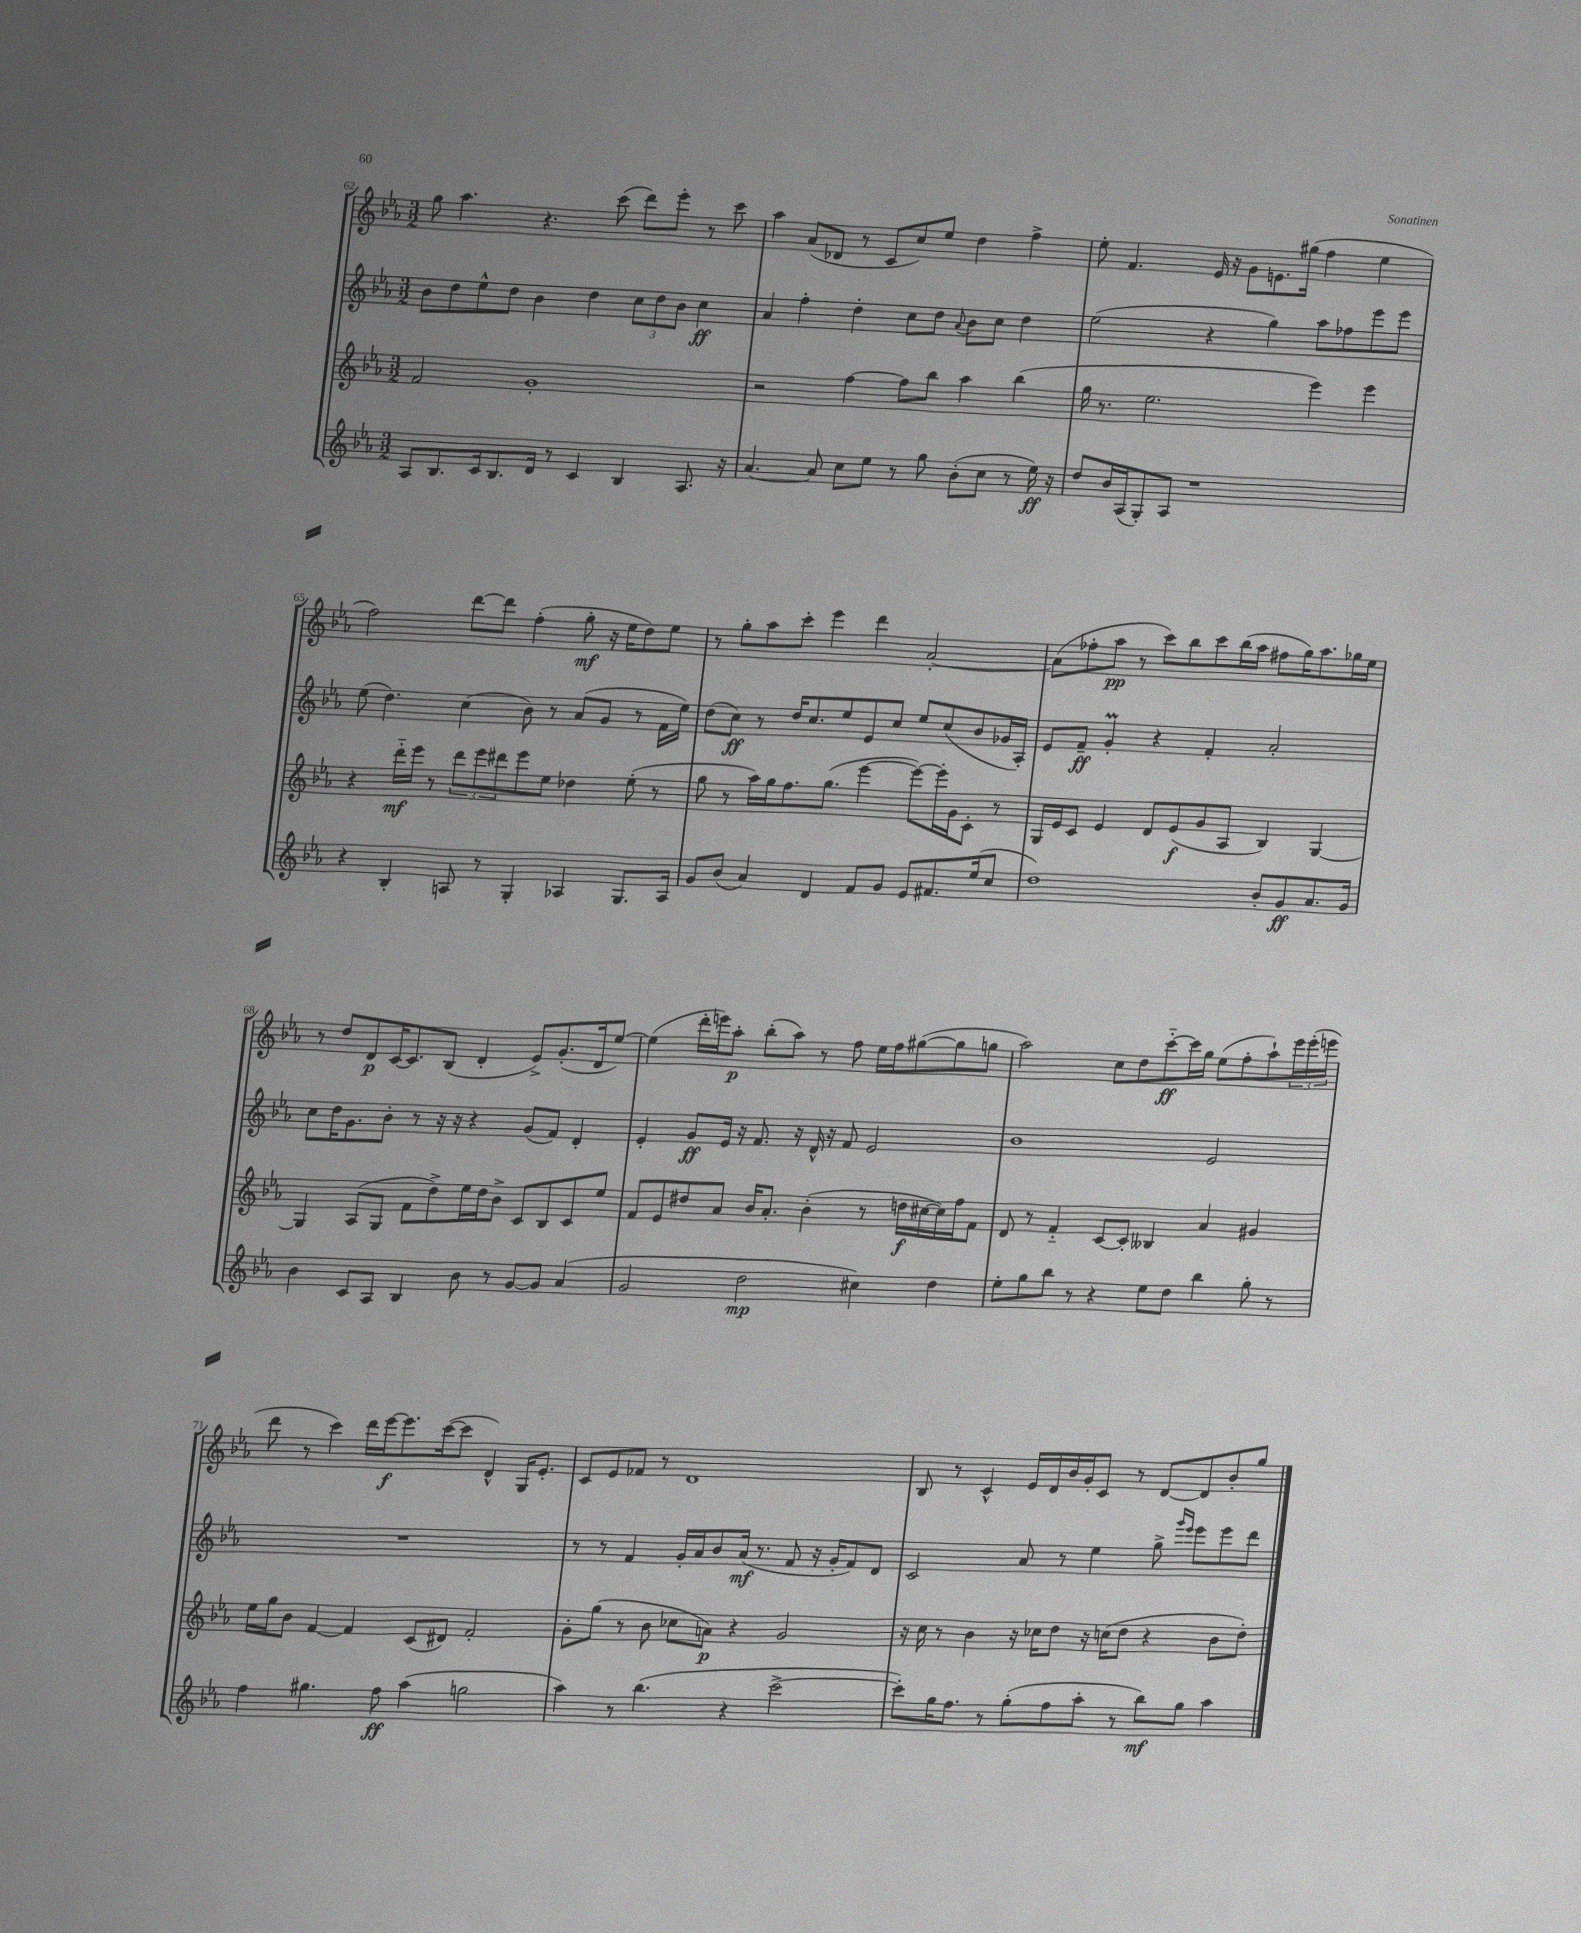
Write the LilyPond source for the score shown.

<<
\new StaffGroup <<
\new Staff = "s0" {
    \clef treble \key ees \major \numericTimeSignature \time 3/2
    g''8 aes''4. r4. c'''8( d'''8) ees'''8-. r8 c'''8 |
    aes''4 aes'8( des'8 r8 c'8 c''8) ees''8 d''4 f''4-> |
    ees''8-. f'4. ees'16 r16 g'8 e'8. gis''16( f''4 ees''4 |
    f''2) d'''8~ d'''8 f''4-.( g''8-.\mf r16 ees''16 d''8) ees''8 |
    r8 g''8-. aes''8 c'''8-. ees'''4 d'''4 aes'2~-. |
    aes'8( fes''8-. aes''8\pp r8 c'''8) bes''8 c'''8 bes''16( aes''16 fis''8 g''16) aes''8. ges''16 ees''16 |
    r8 d''8 d'8\p c'16~ c'8. bes8( d'4-. ees'8->) g'8.-.( d'16 ees''8~) |
    ees''4( d'''16-. e'''16) aes''8-.\p bes''8-.( aes''8) r8 f''8 ees''16 f''16 gis''8~( gis''8 g''8 |
    aes''2) c''8 d''8 c'''8~-_\ff c'''16 g''16 ees''8( f''8-. aes''8-!) \tuplet 3/2 { ees'''16 ees'''16-.( e'''16 } |
    d'''8 r8 c'''4) d'''16 ees'''16~\f ees'''8. c'''16~( c'''8 d'4-^) g16 ees'8.-. |
    c'8 ees'8 fes'8 r8 d'1 |
    bes8 r8 c'4-^ ees'16 d'16 bes'16 g'16-. c'8 r8 d'8~ d'8 bes'8-. g''8 \bar "|." |
}
\new Staff = "s1" {
    \clef treble \key ees \major \numericTimeSignature \time 3/2
    bes'8 d''8 ees''8-^ d''8 bes'4 d''4 \tuplet 3/2 { c''8 d''8 bes'8 } c''4\ff |
    aes'4 f''4-. d''4-. c''8 d''8 \appoggiatura { aes'8 } bes'8 c''8 d''4 |
    ees''2( r4 g''4) aes''8 fes''8 ees'''8 ees'''8 |
    ees''8( d''4.) c''4( bes'8) r8 aes'8( g'8 r8 f'16 ees''16) |
    d''8( c''8\ff) r8 d''16 c''8. ees''8 ees'8 c''8 ees''8 c''8( bes'8 ges'16 aes16-.) |
    ees'8 f'8--\ff g'4-.\prall r4 f'4-. aes'2-. |
    c''8 d''16 g'8. bes'8-. r8 r16 r16 r4 g'8( f'8) d'4-. |
    ees'4-. g'8\ff ees'16 r16 f'8. r16 d'16-^ r16 f'8 ees'2 |
    bes'1 ees'2 |
    R1. |
    r8 r8 f'4 g'16-. aes'16 bes'8 aes'16\mf( r8. f'8 r16 g'16-. f'8) d'8 |
    c'2 aes'8 r8 ees''4 g''8-> \grace { g'''16 ees'''16 } ees'''8 ees'''8 d'''8 \bar "|." |
}
\new Staff = "s2" {
    \clef treble \key ees \major \numericTimeSignature \time 3/2
    f'2 g'1-. |
    r2 f''4~ f''8 bes''8 aes''4 bes''4( |
    g''16 r8. ees''2. ees'''4) ees'''4 |
    r4 d'''16-_\mf ees'''16 r8 \tuplet 3/2 { d'''8 ees'''8 dis'''8 } ees'''8 ees''8 des''4 ees''8-.( r8 |
    g''8 r8 aes''16) g''16 f''8. g''8.( ees'''4~ ees'''8~) ees'''16-. g'16 c'8-. r8 |
    g16 ees'16 c'8 ees'4 d'8 ees'8\f( g'8 aes8 bes4) g4~ |
    g4 aes8( g8 f'8 d''8->) ees''16 d''16 bes'8-> c'8 bes8 c'8 ees''8 |
    f'8 ees'8 dis''8 aes'8 bes'16 aes'8.-. bes'4-.( r8 d''16\f cis''16~ cis''16) f''16 f'8 |
    d'8 r8 f'4-_ c'8~ c'8-. beses4 aes'4 gis'4 |
    ees''16 g''16 bes'8 f'4~ f'4 c'8( dis'8) f'2-. |
    g'8-. g''8( r8 bes'8 ces''8 a'8\p) r4 g'2 |
    r16 c''16 r8 bes'4 r16 ces''16 d''8 r16 c''16( d''8 r4 bes'8 d''8-.) \bar "|." |
}
\new Staff = "s3" {
    \clef treble \key ees \major \numericTimeSignature \time 3/2
    aes8 bes8. c'16 bes8. d'16 r8 c'4 bes4 aes8. r16 |
    aes'4.~ aes'8 c''8 ees''8 r8 g''8 bes'8-.( c''8 r8 ees''16\ff) r16 |
    d''8 bes'16 aes16( g8-.) aes8 r1 |
    r4 bes4-. a8 r8 g4-. aes4 g8. aes16 |
    g'8 bes'8( aes'4) d'4 f'8 g'8 ees'8 fis'8. ees''16( c''8 |
    d''1) bes'8-. g'8\ff aes'8. g'16 |
    bes'4 c'8 aes8 bes4 bes'8 r8 g'8~ g'8 aes'4( |
    g'2 d''2\mp cis''4) d''4 |
    ees''8-. g''8 bes''8 r8 r4 ees''8 d''8 bes''4 g''8-. r8 |
    f''4 gis''4. f''8\ff aes''4( g''2 |
    aes''4) r8 bes''4.( r4 c'''2~-> |
    c'''8-.) g''16 f''8. r8 g''8-.( f''8 aes''8-. r8 bes''8\mf) g''8 aes''4 \bar "|." |
}
>>
>>
\layout { \context { \Score currentBarNumber = #62 } }
